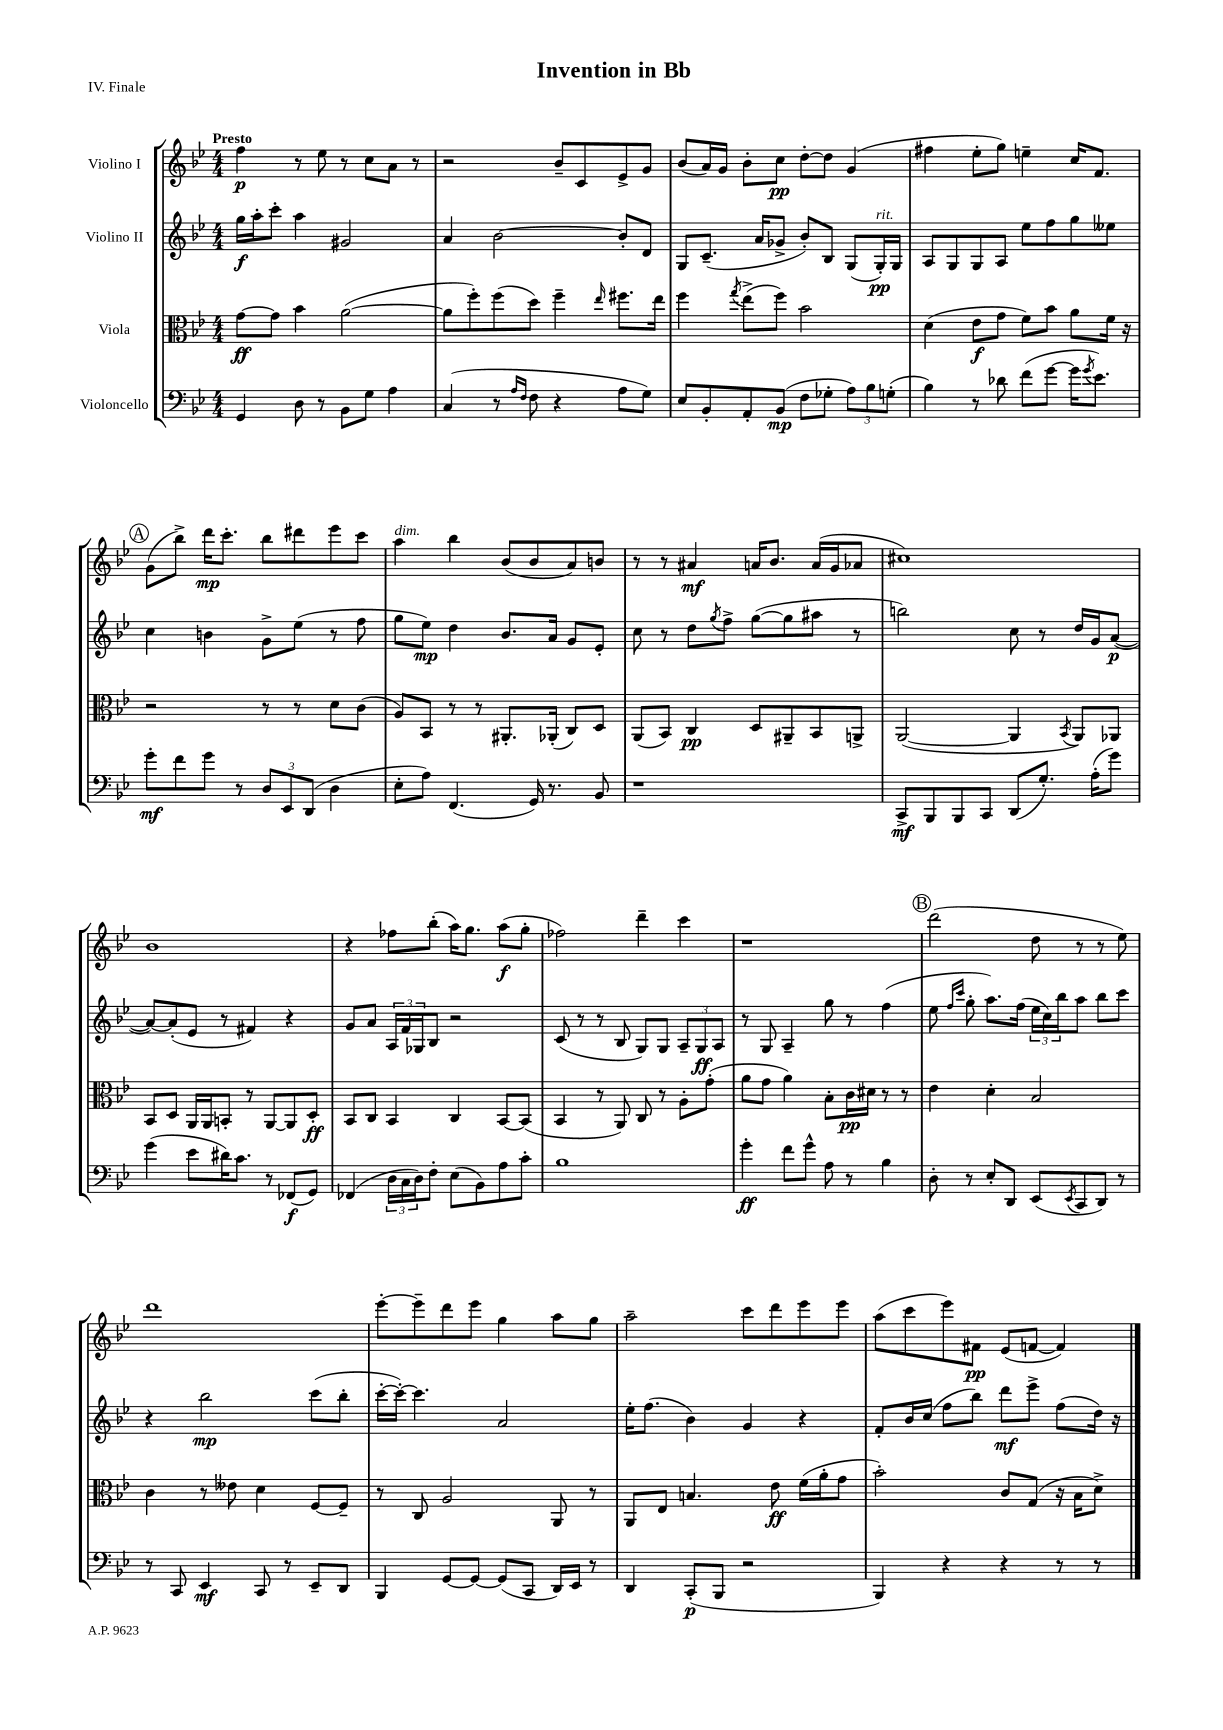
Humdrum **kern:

**kern	**kern	**kern	**kern
*staff4	*staff3	*staff2	*staff1
*clefF4	*clefC3	*clefG2	*clefG2
*k[b-e-]	*k[b-e-]	*k[b-e-]	*k[b-e-]
*M4/4	*M4/4	*M4/4	*M4/4
4GG	[8g	16gg	4ff
.	.	16aa'	.
.	8g]	8ccc'	.
8D	4b-	4aa	8r
8r	.	.	8ee-
8BB-	([2a	2g#	8r
8G	.	.	8cc
4A	.	.	8a
.	.	.	8r
=	=	=	=
(4C	8a]	4a	2r
.	8ff')	.	.
8r	(8ff	[2b-	.
16qqA	.	.	.
16qqF	.	.	.
8F	8dd)	.	.
4r	4ff~	.	8b-~
.	.	.	8c
.	16qqee-	.	.
8A	8.ff#	8b-']	8e-^
8G)	.	8d	8g
.	16ee-	.	.
=	=	=	=
8E-	4ff	8G	(8b-
8BB-'	.	(8.c~	16a)
.	.	.	16g
.	8qgg	.	.
8AA'	(8ee-^	.	8b-'
.	.	16a	.
(8BB-	8ff)	8g-^	8cc
8F	2b-	8b-')	[8dd'
8G-'	.	8B-	8dd]
12A)	.	(8G	(4g
12B-	.	.	.
.	.	16G')	.
(12G'	.	.	.
.	.	16G	.
=	=	=	=
4B-)	(4d	8A	4ff#
.	.	8G	.
8r	8e-	8G	8ee-'
8d-	8g	8A	8gg)
(8f	8f)	8ee-	4ee~
[8g	8b-	8ff	.
16g]	8a	8gg	16cc
8qg	.	.	.
8.e-)	.	.	8.f
.	16f	8ee--	.
.	16r	.	.
=	=	=	=
8g'	2r	4cc	(8g
8f	.	.	8bb-^)
8g	.	4b	16ddd
.	.	.	8.ccc'
8r	.	.	.
12D	8r	8g^	8bb-
12EE-	.	.	.
.	8r	(8ee-	8ddd#
(12DD	.	.	.
4D	8d	8r	8eee-
.	(8c	8ff	8ccc
=	=	=	=
8E-'	8A)	8gg	4aa
8A)	8BB-	8ee-)	.
(4.FF	8r	4dd	4bb-
.	8r	.	.
.	8.AA#'	8.b-	(8b-
16GG)	.	.	8b-
8.r	(16AA-'	16a	.
.	8C)	8g	8a)
8BB-	8D	8e-'	8b
=	=	=	=
1r	(8AA	8cc	8r
.	8BB-)	8r	8r
.	4C	8dd	4a#
.	.	8qgg	.
.	.	8ff^	.
.	8D	([8gg	16a
.	.	.	8.b-
.	8AA#~	8gg]	.
.	8BB-	8aa#	(16a
.	.	.	16g
.	8AA^	8r	8a-
=	=	=	=
8CC^	([2AA	2bb)	1cc#)
8BBB-	.	.	.
8BBB-	.	.	.
8CC	.	.	.
(8DD	4AA]	8cc	.
8.G')	.	8r	.
.	8qBB-	.	.
.	8AA)	16dd	.
(16A'	.	16g	.
8g)	8AA-	([8a	.
=	=	=	=
(4g	8BB-	8a_)	1b-
.	8D	(8a']	.
8e-	16AA	8e-	.
.	16AA	.	.
16d#)	8BB'	8r	.
8.c	.	.	.
.	8r	4f#)	.
8r	[8AA	.	.
(8FF-	8AA]	4r	.
8GG)	8D'	.	.
=	=	=	=
(4FF-	8BB-	8g	4r
.	8C	8a	.
24D	4BB-	24A	8ff-
24C	.	24f	.
24D)	.	24G-	.
8F'	.	8B-	(8bb-'
(8E-	4C	2r	16aa)
.	.	.	8.gg
8BB-)	.	.	.
8A	[8BB-	.	(8aa
8c'	(8BB-]	.	8gg'
=	=	=	=
1B-	4BB-	(8c	2ff-)
.	.	8r	.
.	8r	8r	.
.	8AA)	8B-	.
.	8C	8G)	4ddd~
.	8r	8G	.
.	8A'	12A~	4ccc
.	.	12G	.
.	(8g'	.	.
.	.	12A	.
=	=	=	=
4g'	8a	8r	1r
.	8g	8G	.
8f	4a)	4A~	.
8g^^	.	.	.
8A	8B-'	8gg	.
8r	16c	8r	.
.	16d#	.	.
4B-	8r	(4ff	.
.	8r	.	.
=	=	=	=
8D'	4e-	8ee-	(2ddd
.	.	16qqff	.
.	.	16qqccc	.
8r	.	8gg'	.
8E-'	4d'	8.aa)	.
8DD	.	.	.
.	.	(16ff	.
(8EE-	2B-	24ee-	8dd
.	.	24cc)	.
.	.	24bb-	.
8qEE-	.	.	.
8CC	.	8aa	8r
8DD)	.	8bb-	8r
8r	.	8ccc	8ee-)
=	=	=	=
8r	4c	4r	1ddd
8CC	.	.	.
4EE-	8r	2bb-	.
.	8e--	.	.
8CC	4d	.	.
8r	.	.	.
8EE-~	[8F	(8ccc	.
8DD	8F~]	8bb-'	.
=	=	=	=
4BBB-	8r	[16ccc'	[8eee-'
.	.	16ccc'_)	.
.	8C	4.ccc]	8eee-~]
[8GG	2A	.	8ddd
8GG_	.	.	8eee-
(8GG]	.	2a	4gg
8CC	.	.	.
16DD)	8AA	.	8aa
16EE-	.	.	.
8r	8r	.	8gg
=	=	=	=
4DD	8AA	16ee-'	2aa~
.	.	(8.ff	.
.	8E-	.	.
(8CC'	4.B	4b-)	.
8BBB-	.	.	.
2r	.	4g	8ccc
.	8e-	.	8ddd
.	(16f	4r	8eee-
.	16a'	.	.
.	8g	.	8eee-
=	=	=	=
4BBB-)	2b-')	8f'	(8aa
.	.	16b-	8ccc
.	.	(16cc	.
4r	.	8ff	8eee-)
.	.	8bb-)	8f#
4r	8c	8ddd	(8e-
.	(8G	8eee-^	[8f
8r	16r	(8ff	4f])
.	16B-	.	.
8r	8d^)	16dd)	.
.	.	16r	.
==	==	==	==
*-	*-	*-	*-
